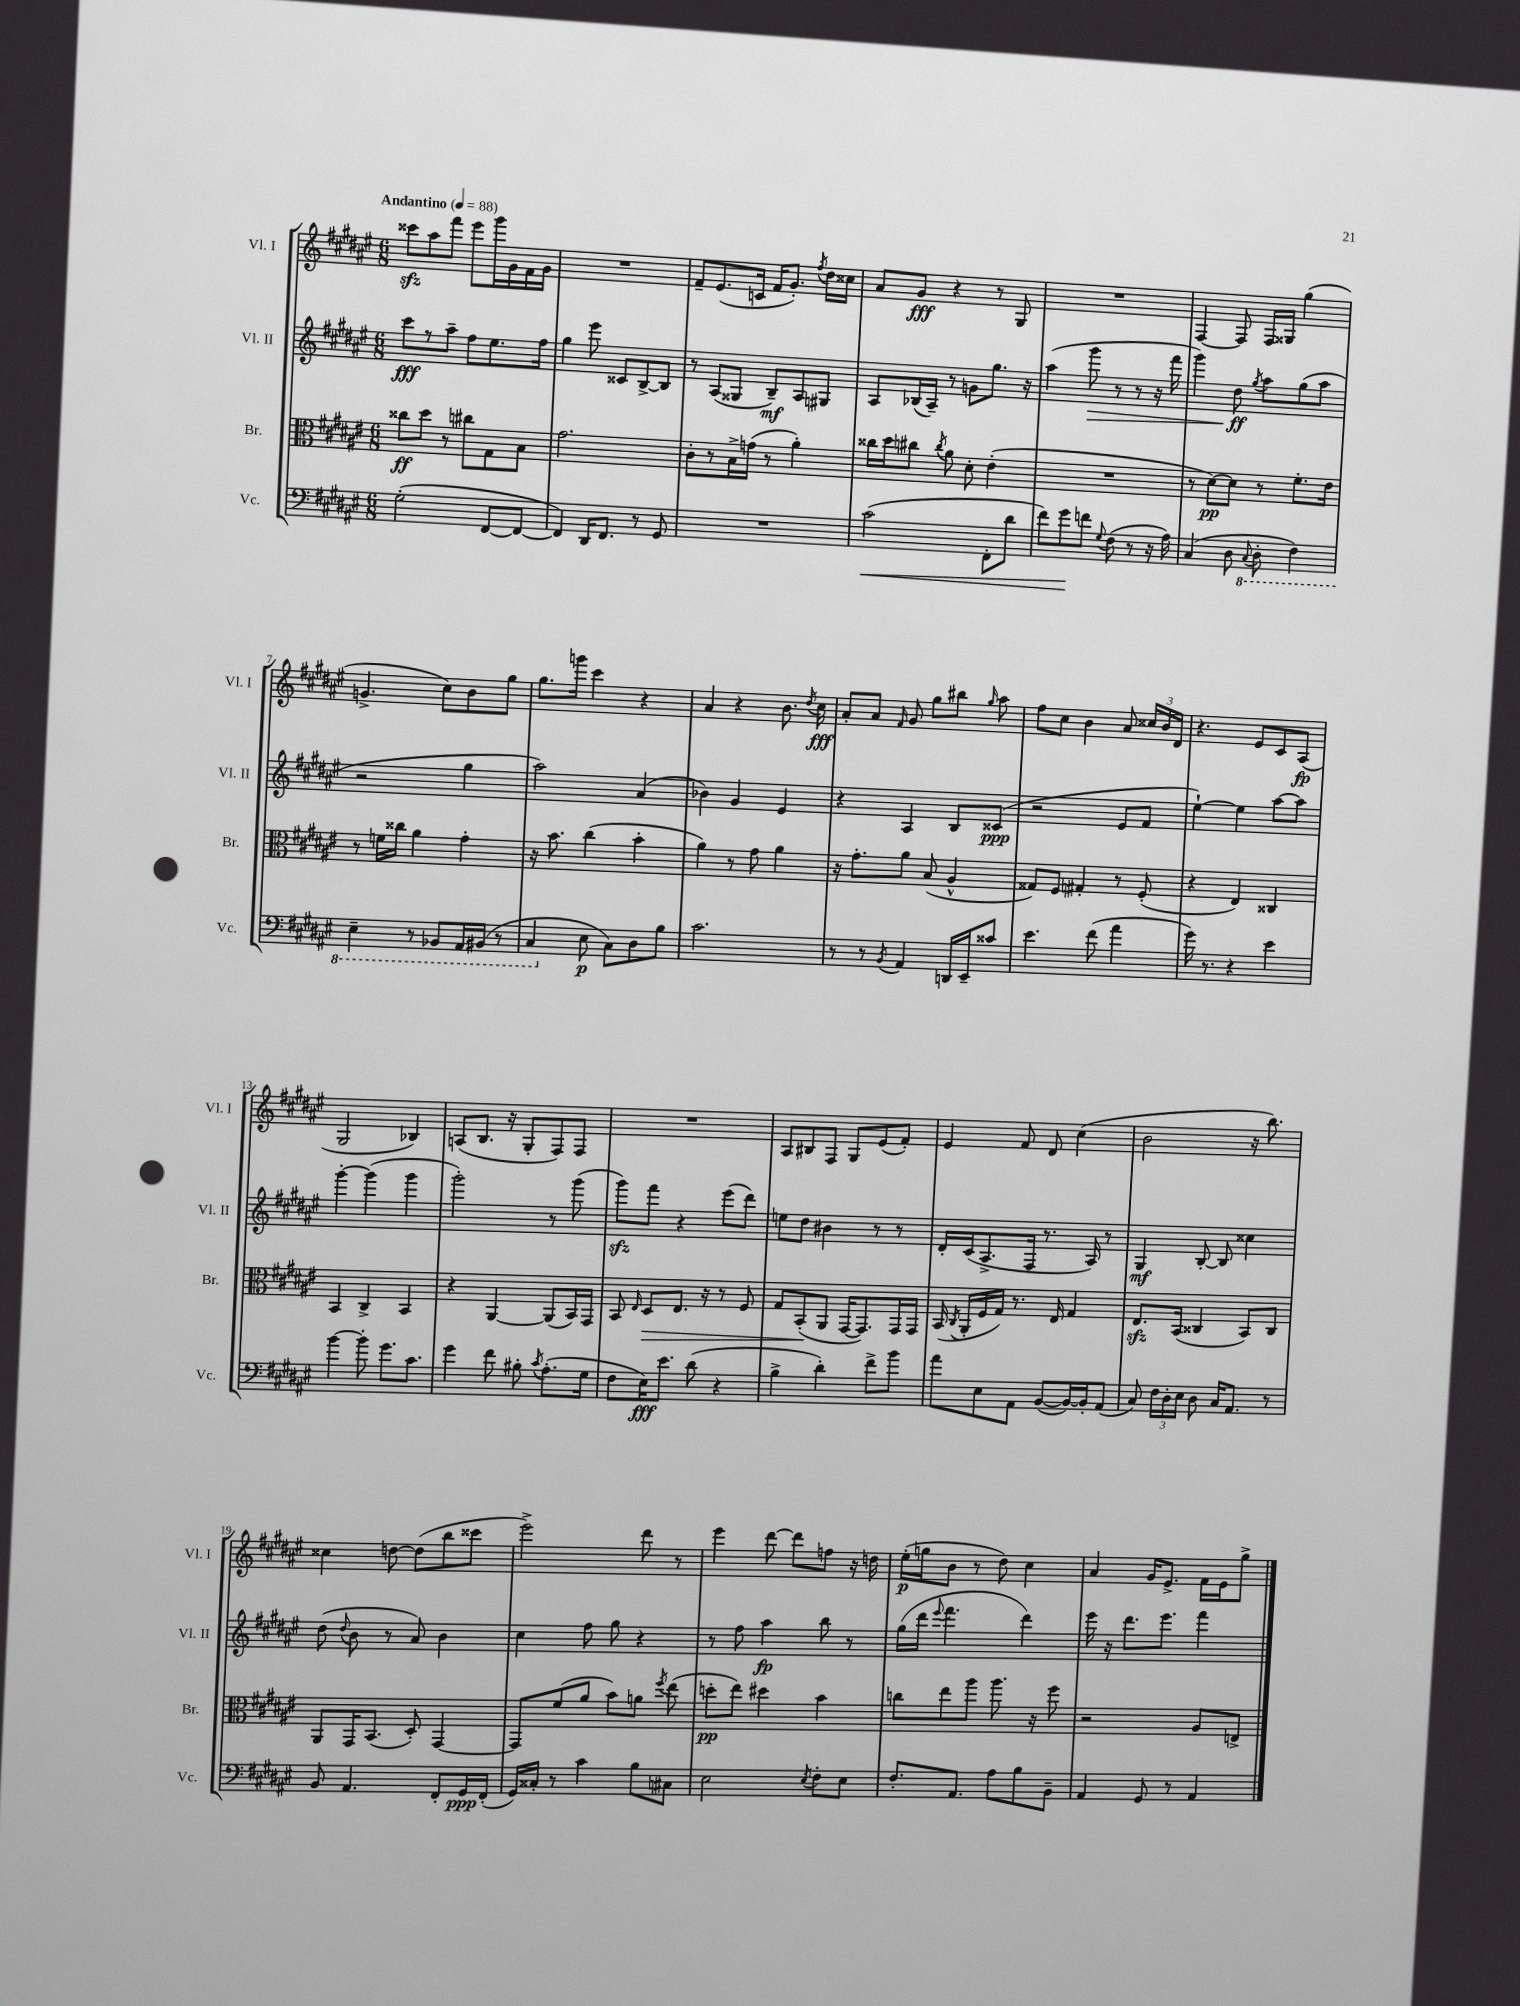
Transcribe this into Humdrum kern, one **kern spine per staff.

**kern	**kern	**kern	**kern
*staff4	*staff3	*staff2	*staff1
*clefF4	*clefC3	*clefG2	*clefG2
*k[f#c#g#d#a#e#]	*k[f#c#g#d#a#e#]	*k[f#c#g#d#a#e#]	*k[f#c#g#d#a#e#]
*M6/8	*M6/8	*M6/8	*M6/8
*MM88	*MM88	*MM88	*MM88
(2G#'	8cc##	8ccc#	8ccc##
.	8dd#	8r	8aa#
.	8r	8aa#~	8fff#
.	8cc#	8ff#	8eee#
[8FF#	8G#	8.ee#	16ggg#
.	.	.	16g#
8FF#_	8B	.	16f#
.	.	16ff#	16g#
=	=	=	=
4FF#])	2.g#	4gg#	2.r
16DD#	.	8eee#	.
8.FF#	.	.	.
.	.	8c##	.
8r	.	[8B^	.
8GG#	.	8B]	.
=	=	=	=
2.r	8c#'	8r	8f#~
.	8r	(8A#	(8.e#
.	16B^	8G##	.
.	(16g	.	16c
.	8r	8B~)	16f#
.	.	.	8.g#')
.	4a#')	8A#	.
.	.	.	8qff#
.	.	8G#	16dd#
.	.	.	16cc##
=	=	=	=
(2c#	16cc##	8A#	8a#
.	16dd#	.	.
.	8cc#	(16B-	8g#
.	.	16A#~)	.
.	8qcc#	.	.
.	8a#	8r	4r
.	8d#'	8g	.
8FF#'	(4e#'	8.gg#	8r
8d#	.	.	8G#
.	.	16r	.
=	=	=	=
8f#)	2.r	(4aa#	2.r
8g#	.	.	.
8f	.	8ggg#	.
8qqG#	.	.	.
(8F#	.	8r	.
8r	.	8r	.
16r	.	16r	.
16A#)	.	16fff#	.
=	=	=	=
(4C#	8r	4ggg#)	[4F#
.	[8d#)	.	.
8D#	8d#]	8dd#	8F#]
8qqCC#	.	8qgg#	.
8DD#'	8r	8aa#	16F#
.	.	.	16G##
4FF#)	8.f#'	(8gg#	(4gg#
.	.	8aa#	.
.	16e#	.	.
=	=	=	=
4EE#~	8r	2r	4.g^
.	16f	.	.
.	16cc##	.	.
8r	4a#	.	.
8BBB-	.	.	8cc#)
16AAA#	4g#'	4gg#	8b
(16BBB#	.	.	.
8r	.	.	8gg#
=	=	=	=
4CC#	16r	2aa#)	8.gg#
.	8.b	.	.
.	.	.	16ggg
8E#	(4cc#	.	4ccc#
8C#)	.	.	.
8D#	4b'	(4a#	4r
8B	.	.	.
=	=	=	=
2.c#	4a#)	4b-)	4a#
.	8r	4g#	4r
.	8g#	.	.
.	4a#	4e#	8.b
.	.	.	8qdd#
.	.	.	16cc#
=	=	=	=
8r	16r	4r	8a#'
.	8.g#'	.	.
8r	.	.	8a#
8qBB	.	.	16qqf#
4AA#	8a#	4A#	8g#
.	(8B	.	8gg#
16DD	4A#^^	8B	8bb#
16EE#~	.	.	.
.	.	.	16qqgg#
8c##	.	(8c##	8aa#
=	=	=	=
4.e#	8G##)	2r	8ff#
.	8F#	.	8cc#
.	4G#'	.	4b
(8f#	.	.	.
4a#	8r	8e#	8a#
.	(8F#'	8f#	24cc##
.	.	.	24b
.	.	.	24d#
=	=	=	=
16g#)	4r	[4ee#`)	4.r
8.r	.	.	.
4r	4E#)	4ee#]	.
.	.	.	8e#
4e#	4C##	[8aa#	8c#
.	.	8aa#]	(8A#
=	=	=	=
[4b	4BB	[4ggg#'	2G#
8b']	4C#^	(4ggg#]	.
8.g#	.	.	.
.	4BB	4ggg#	4B-)
8.c#	.	.	.
=	=	=	=
4g#	4r	2ggg#')	(8A
.	.	.	8.B
8f#	[4AA#	.	.
.	.	.	16r
8B#'	.	.	8G#'
8qc#	.	.	.
(8.A#'	(8AA#]	8r	8F#)
.	16BB)	(8ggg#	8F#
16G#	16GG#	.	.
=	=	=	=
8F#	8BB	8ggg#)	2.r
.	16qqE#	.	.
16E#)	8D#	8fff#	.
8.e#	.	.	.
.	8.E#	4r	.
(8d#	.	.	.
.	16r	.	.
4r	8r	(8eee#	.
.	8F#	8ddd#)	.
=	=	=	=
4B^	8G#	8ee	8A#
.	(8BB'	8dd#	8B#
4d#')	8AA#	4b#	8F#
.	[16GG#	.	8G#
.	8.GG#])	.	.
8f#^	.	8r	(8e#
8b	16GG#	8r	8f#')
.	16GG#	.	.
=	=	=	=
8a#	(16BB	16d#'	4e#
.	8qC#	.	.
.	16AA#'	(16c#	.
8E#	16F#	8.A#^	.
.	16G#)	.	.
8AA#	8.r	.	8f#
.	.	16F#	.
([8BB	.	8.r	8d#
.	16E#	.	.
16BB_)	4G#	.	(4cc#
16BB']	.	16A#)	.
(8AA#	.	8r	.
=	=	=	=
8C#)	8.E#	4G#	2b
24F#	.	.	.
24D#'	.	.	.
.	(16BB	.	.
24E#	.	.	.
8D#	4C##	[8B'	.
16C#	.	8B]	.
8.AA#	.	.	.
.	8BB)	4cc##	16r
.	.	.	8.bb)
8r	8C##	.	.
=	=	=	=
8BB	8AA#	(8dd#	4cc##
.	.	8qqdd#	.
4.AA#	16GG#	8b	.
.	(8.BB	.	.
.	.	8r	[8dd
.	8D#')	8a#)	(8dd]
8FF#'	[4GG#	4b	8bb
16GG#	.	.	8ccc##
(16FF#'	.	.	.
=	=	=	=
16GG#)	8GG#]	4cc#	2eee#^)
16C##'	.	.	.
8r	(8f#	.	.
4c#	8a#	8ff#	.
.	8b)	8gg#	.
8B	8a	4r	8ddd#
.	8qff#	.	.
8C#	(8ee#	.	8r
=	=	=	=
2E#	8dd'	8r	4eee#
.	8ee#)	8ff#	.
.	4dd#	4aa#	[8ddd#
.	.	.	8ddd#]
8qE#	.	.	.
8F#'	4b	8bb	8ff
8E#	.	8r	16r
.	.	.	16dd
=	=	=	=
8.F#'	8cc	(16gg#	(16ee#'
.	.	16ddd#	16gg
.	.	8qqeee#	.
.	8ee#	4.fff#	8b
8.AA#	.	.	.
.	8aa#	.	8r
8A#	8.aa#	.	8dd#)
8B	.	4ddd#)	4cc#
.	16r	.	.
8BB~	8ff#	.	.
=	=	=	=
4AA#	2r	16eee#	4a#
.	.	16r	.
.	.	8.ddd#	.
8GG#	.	.	16g#
.	.	8.eee#	8.e#^
8r	.	.	.
4AA#	8A#	4fff#	16f#
.	.	.	16e#
.	8E^	.	8gg#^
==	==	==	==
*-	*-	*-	*-
